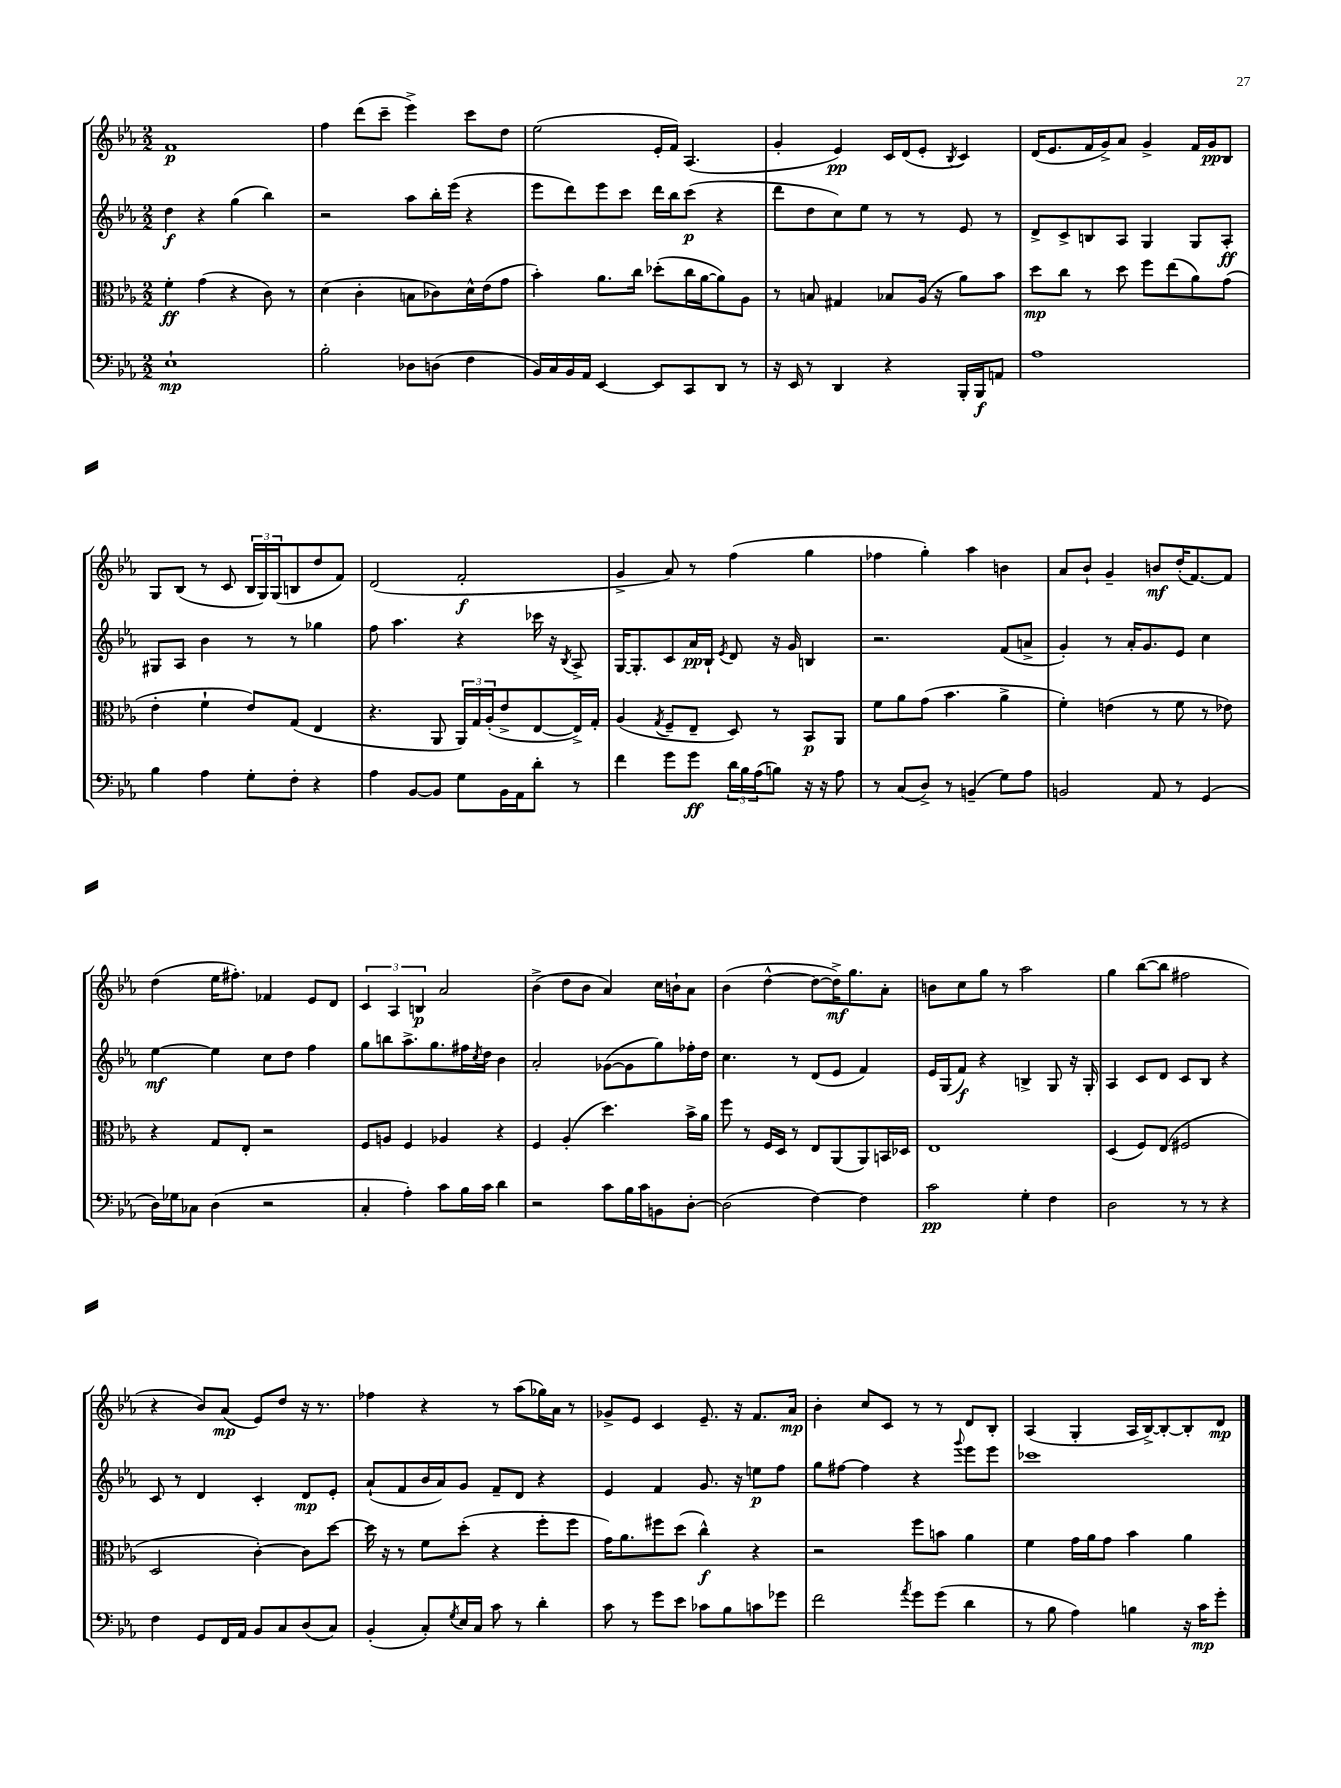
<<
\new StaffGroup <<
\new Staff = "s0" {
    \clef treble \key ees \major \numericTimeSignature \time 2/2
    f'1\p |
    f''4 d'''8( c'''8-- ees'''4->) c'''8 d''8 |
    ees''2( ees'16-. f'16) aes4.( |
    g'4-. ees'4\pp) c'16 d'16( ees'8-. \acciaccatura { bes8 } c'4) |
    d'16( ees'8. f'16 g'16->) aes'8 g'4-> f'16 g'16\pp bes8 |
    g8 bes8( r8 c'8 \tuplet 3/2 { bes16 g16) g16( } b8 d''8 f'8) |
    d'2( f'2-.\f |
    g'4-> aes'8) r8 f''4( g''4 |
    fes''4 g''4-.) aes''4 b'4 |
    aes'8 bes'8-! g'4-- b'8\mf d''16-.( f'8.~) f'8 |
    d''4( ees''16 fis''8.-.) fes'4 ees'8 d'8 |
    \tuplet 3/2 { c'4 aes4 b4\p } aes'2 |
    bes'4->( d''8 bes'8 aes'4) c''16 b'16-! aes'8 |
    bes'4( d''4~-^ d''8~ d''16->\mf) g''8. aes'8-. |
    b'8 c''8 g''8 r8 aes''2 |
    g''4 bes''8~( bes''8 fis''2 |
    r4 bes'8) aes'8\mp( ees'8) d''8 r16 r8. |
    fes''4 r4 r8 aes''8( ges''16) aes'16 r8 |
    ges'8-> ees'8 c'4 ees'8.-- r16 f'8. aes'16\mp |
    bes'4-. c''8 c'8 r8 r8 d'8 bes8-. |
    aes4( g4-. aes16 bes16~->) bes8~-. bes8-. d'8\mp \bar "|." |
}
\new Staff = "s1" {
    \clef treble \key ees \major \numericTimeSignature \time 2/2
    d''4\f r4 g''4( bes''4) |
    r2 aes''8 bes''16-. ees'''16( r4 |
    ees'''8 d'''8) ees'''8 c'''8 d'''16 bes''16 c'''8\p( r4 |
    d'''8 d''8 c''8) ees''8 r8 r8 ees'8 r8 |
    d'8-> c'8-> b8 aes8 g4 g8 aes8-.\ff |
    gis8 aes8 bes'4 r8 r8 ges''4 |
    f''8 aes''4. r4 ces'''16 r16 \acciaccatura { bes8 } aes8-> |
    g16~ g8.-. c'8 aes'16\pp bes16-! \acciaccatura { ees'8 } d'8 r16 g'16 b4 |
    r2. f'8( a'8-> |
    g'4-.) r8 aes'16-. g'8. ees'8 c''4 |
    ees''4~\mf ees''4 c''8 d''8 f''4 |
    g''8 b''8 aes''8.-> g''8. fis''16 \acciaccatura { c''8 } d''16 bes'4 |
    aes'2-. ges'8~( ges'8 g''8) fes''16-. d''16 |
    c''4. r8 d'8( ees'8 f'4) |
    ees'16 g16( f'8\f) r4 b4-> g8 r16 g16-. |
    aes4 c'8 d'8 c'8 bes8 r4 |
    c'8 r8 d'4 c'4-. d'8\mp ees'8-. |
    aes'8-!( f'8 bes'16 aes'16) g'8 f'8-- d'8 r4 |
    ees'4 f'4 g'8. r16 e''8\p f''8 |
    g''8 fis''8~ fis''4 r4 \appoggiatura { g'''8 } ees'''8 ees'''8 |
    ces'''1 \bar "|." |
}
\new Staff = "s2" {
    \clef alto \key ees \major \numericTimeSignature \time 2/2
    f'4-.\ff g'4( r4 c'8) r8 |
    d'4( c'4-. b8 ces'8) d'16-^ ees'16( g'8 |
    bes'4-.) aes'8. c''16 des''8-.( c''16 aes'16~ aes'8) aes8 |
    r8 b8 gis4 bes8 aes16( r16 aes'8) bes'8 |
    d''8\mp c''8 r8 d''8 f''8 ees''8( aes'8) g'8( |
    ees'4-. f'4-! ees'8) g8( ees4 |
    r4. aes,8 \tuplet 3/2 { aes,16) g16 aes16-.( } ees'8-> ees8~ ees16->) g16-. |
    aes4( \acciaccatura { g8 } f8-- ees8-- d8) r8 bes,8\p aes,8 |
    f'8 aes'8 g'8( bes'4. aes'4-> |
    f'4-.) e'4( r8 f'8 r8 ees'8) |
    r4 g8 ees8-. r2 |
    f8 a8 f4 aes4 r4 |
    f4 aes4-.( d''4.) bes'16-> aes'16 |
    f''8 r8 f16 d16 r8 ees8 aes,8( aes,8) b,16 des16 |
    ees1 |
    d4( f8) ees8( fis2 |
    d2 c'4~-.) c'8 d''8~ |
    d''16 r16 r8 f'8 d''8-.( r4 f''8-. f''8 |
    g'16) aes'8. fis''8 d''8( c''4-^\f) r4 |
    r2 f''8 b'8 aes'4 |
    f'4 g'16 aes'16 g'8 bes'4 aes'4 \bar "|." |
}
\new Staff = "s3" {
    \clef bass \key ees \major \numericTimeSignature \time 2/2
    ees1-!\mp |
    bes2-. des8 d8( f4 |
    bes,16) c16 bes,16 aes,16 ees,4~ ees,8 c,8 d,8 r8 |
    r16 ees,16 r8 d,4 r4 bes,,16-. bes,,16\f a,8 |
    aes1 |
    bes4 aes4 g8-. f8-. r4 |
    aes4 bes,8~ bes,8 g8 bes,16 aes,16 d'8-. r8 |
    f'4 g'8 g'8\ff \tuplet 3/2 { d'16 bes16 aes16( } b8) r16 r16 aes8 |
    r8 c8( d8->) r8 b,4--( g8) aes8 |
    b,2 aes,8 r8 g,4( |
    d16) ges16 ces8 d4( r2 |
    c4-. aes4-.) c'8 bes16 c'16 d'4 |
    r2 c'8 bes16 c'16 b,8 d8~-. |
    d2( f4~) f4 |
    c'2\pp g4-. f4 |
    d2 r8 r8 r4 |
    f4 g,8 f,16 aes,16 bes,8 c8 d8( c8) |
    bes,4-.( c8-.) \acciaccatura { g8 } ees16 c16 c'8 r8 d'4-. |
    c'8 r8 g'8 ees'8 ces'8 bes8 c'8 ges'8 |
    f'2 \acciaccatura { aes'8 } g'8 g'8( d'4 |
    r8 bes8 aes4) b4 r16 c'16\mp g'8-. \bar "|." |
}
>>
>>
\layout { \context { \Score \remove "Bar_number_engraver" } }
